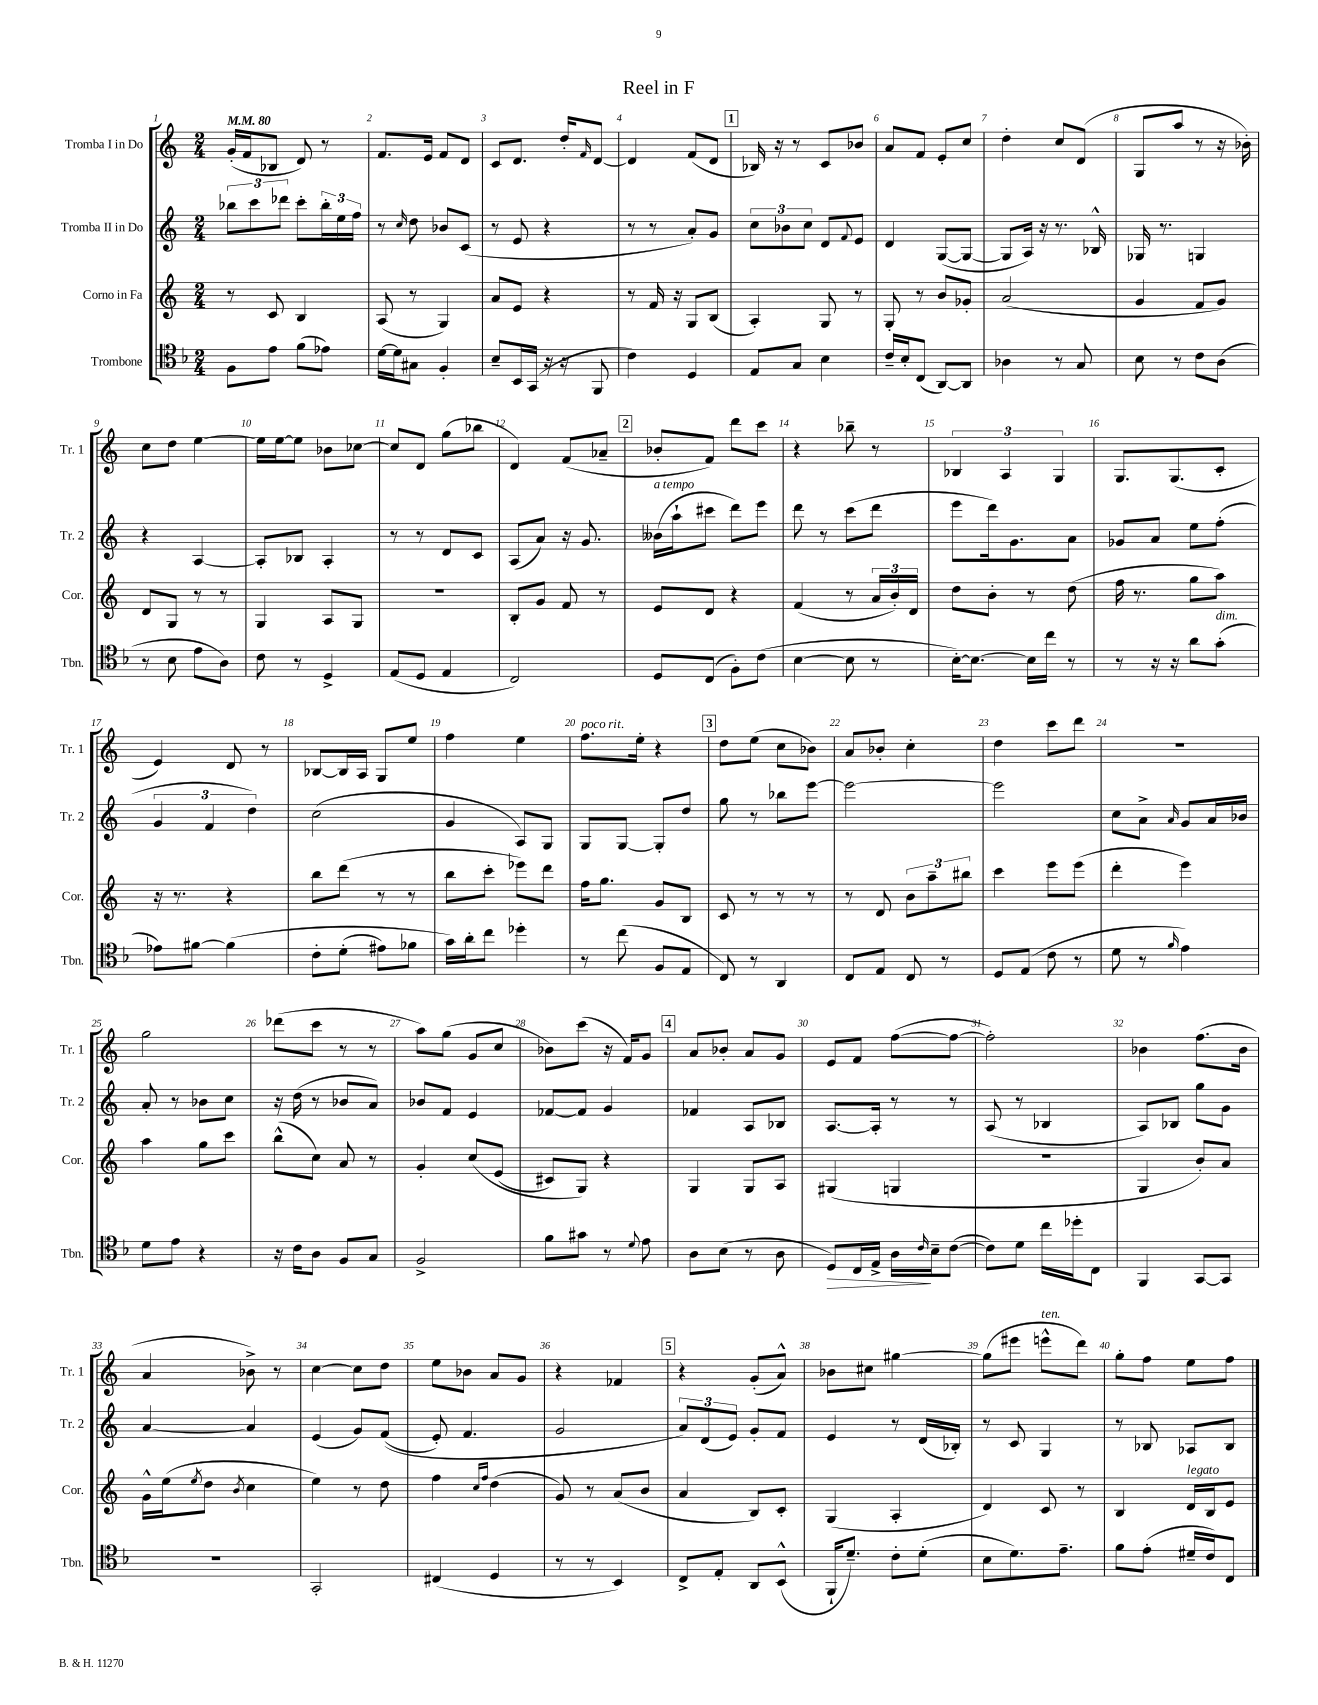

**kern	**dynam	**kern	**kern	**kern
*part4	*part4	*part3	*part2	*part1
*staff4	*staff4	*staff3	*staff2	*staff1
*I"Trombone	*	*I"Corno in Fa	*I"Tromba II in Do	*I"Tromba I in Do
*I'Tbn.	*	*I'Cor.	*I'Tr. 2	*I'Tr. 1
*clefC4	*	*clefG2	*clefG2	*clefG2
*k[b-]	*	*k[]	*k[]	*k[]
*M2/4	*	*M2/4	*M2/4	*M2/4
*MM80	*	*MM80	*MM80	*MM80
=1	=1	=1	=1	=1
8F\L	.	8r	12bb-X\L	(16g'/LL
.	.	.	.	16f/J
.	.	.	12ccc\	.
8e\J	.	8c/	.	8B-X/J
.	.	.	12ddd-X\J	.
(8f\L	.	4B/	8ccc'\L	8d/)
8e-X\J)	.	.	24bb-'\L	8r
.	.	.	24ee\	.
.	.	.	24ff\JJ	.
=2	=2	=2	=2	=2
[16d\LL	.	(8A/	8r	8.f/L
16d\J]	.	.	.	.
.	.	.	16qqcc/	.
8G#X\J	.	8r	8dd\	.
.	.	.	.	16e/Jk
4F'/	.	4G/)	8b-X/L	8f/L
.	.	.	(8c/J	8d/J
=3	=3	=3	=3	=3
8B-~/L	.	8a/L	8r	8c/L
16BB-/L	.	8e/J	8e/	8.d/J
(16GG/JJ	.	.	.	.
16r	.	4r	4r	.
16r	.	.	.	16dd'/KL
.	.	.	.	16qqf/
8FF/	.	.	.	[8d/J
=4	=4	=4	=4	=4
4c\)	.	8r	8r	4d/]
.	.	16f/	8r	.
.	.	16r	.	.
4D/	.	8G/L	8a'/L)	(8f/L
.	.	(8B/J	8g/J	8d/J
!!LO:REH:place=s1:t=1
=5	=5	=5	=5	=5
8E/L	.	4A'/)	12cc\L	16B-X/)
.	.	.	.	16r
.	.	.	12b-X\	.
8G/J	.	.	.	8r
.	.	.	12cc\J	.
4B-\	.	8G/	8d/L	8c/L
.	.	.	8qqf/	.
.	.	8r	8e/J	8b-X/J
=6	=6	=6	=6	=6
16c~/LL	.	8G'/	4d/	8a/L
16B-'/J	.	.	.	.
(8C/J	.	8r	.	8f/J
[8AA/L)	.	8b/L	([8G/L	8e'/L
8AA/J]	.	8g-X'/J	8G/J_	8cc/J
=7	=7	=7	=7	=7
4A-X\	.	(2a/	8G/L]	4dd'\
.	.	.	16A/Jk)	.
.	.	.	16r	.
8r	.	.	8.r	8cc/L
8G/	.	.	.	(8d/J
.	.	.	16B-X^^/	.
=8	=8	=8	=8	=8
8B-\	.	4g/	16G-X/	8G/L
.	.	.	8.r	.
8r	.	.	.	8aa/J
8c\L	.	8f/L	4Gn/	8r
(8A\J	.	8g/J)	.	16r
.	.	.	.	16b-X'\)
!!LO:LB:g=z
=9	=9	=9	=9	=9
8r	.	8d/L	4r	8cc\L
8B-\	.	8G/J	.	8dd\J
8e\L	.	8r	[4A/	[4ee\
8A\J)	.	8r	.	.
=10	=10	=10	=10	=10
8c\	.	4G/	8A'/L]	16ee\LL]
.	.	.	.	[16ee\J
8r	.	.	8B-X/J	8ee\J]
4D^/	.	8A/L	4A'/	8b-X\L
.	.	8G/J	.	[8cc-X\J
=11	=11	=11	=11	=11
(8E/L	.	2r	8r	8cc-/L]
8D/J	.	.	8r	8d/J
4E/	.	.	8d/L	(8gg\L
.	.	.	8c/J	8bb-X\J
=12	=12	=12	=12	=12
2C/)	.	8B'/L	(8A/L	4d/)
.	.	8g/J	8a/J)	.
.	.	8f/	16r	(8f/L
.	.	.	8.g/	.
.	.	8r	.	8a-X~/J
!!LO:REH:place=s1:t=2
=13	=13	=13	=13	=13
!	!	!	!LO:TX:a:i:t=a tempo	!
8D/L	.	8e/L	(16b--X\LL	8b-X'/L
.	.	.	16aa`\J	.
(8C/J	.	8d/J	8ccc#X\J	8f/J)
8F'\L)	.	4r	8ddd\L)	8ddd\L
(8c\J	.	.	8eee\J	8ccc\J
=14	=14	=14	=14	=14
[4B-\	.	(4f/	8ddd\	4r
.	.	.	8r	.
8B-\]	.	8r	(8ccc\L	8bb-X~\
8r	.	24a/LL	8ddd\J	8r
.	.	24b'/)	.	.
.	.	24d/JJ	.	.
=15	=15	=15	=15	=15
[16B-'\KL)	.	8dd\L	8eee\L	6B-X/
8.B-\J_	.	.	.	.
.	.	8b'\J	16ddd\k)	.
.	.	.	.	6A/
.	.	.	8.g\	.
16B-\LL]	.	8r	.	.
16cc\JJ	.	.	.	.
.	.	.	.	6G/
8r	.	(8dd\	8a\J	.
=16	=16	=16	=16	=16
8r	.	16ff\	8g-X/L	8.G/L
.	.	8.r	.	.
16r	.	.	8a/J	.
16r	.	.	.	(8.G/
8a\L	.	8gg\L	8ee\L	.
!LO:TX:a:i:t=dim.	!	!	!	!
(8g'\J	.	8aa\J)	(8ff'\J	8c'/J
!!LO:LB:g=z
=17	=17	=17	=17	=17
8e-X\L)	.	16r	6g/	4e/)
.	.	8.r	.	.
[8f#X\J	.	.	.	.
.	.	.	6f/	.
(4f#\]	.	4r	.	8d/
.	.	.	6dd\)	.
.	.	.	.	8r
=18	=18	=18	=18	=18
8c'\L	.	8bb\L	(2cc\	[8B-X/L
(8d'\J	.	(8ddd\J	.	16B-/L]
.	.	.	.	16A/JJ
8e#X\L)	.	8r	.	8G/L
8f-X\J	.	8r	.	8ee/J
=19	=19	=19	=19	=19
16g\LL)	.	8bb\L	4g/	4ff\
16a'\J	.	.	.	.
8cc\J	.	8ccc'\J	.	.
4dd-X'\	.	8eee-X\L)	8A/L)	4ee\
.	.	8ddd\J	8G/J	.
=20	=20	=20	=20	=20
!	!	!	!	!LO:TX:a:i:t=poco rit.
8r	.	16ff\KL	8G/L	8.ff\L
.	.	8.gg\J	.	.
(8cc\	.	.	[8G/J	.
.	.	.	.	16ee'\Jk
8F/L	.	8g/L	8G'/L]	4r
8E/J	.	8B/J	8dd/J	.
!!LO:REH:place=s1:t=3
=21	=21	=21	=21	=21
8C/)	.	8c/	8gg\	8dd\L
8r	.	8r	8r	(8ee\J
4AA/	.	8r	8bb-X\L	8cc\L
.	.	8r	[8eee\J	8b-X\J)
=22	=22	=22	=22	=22
8C/L	.	8r	2eee\_	8a/L
8E/J	.	8d/	.	8b-X'/J
8C/	.	12b\L	.	4cc'\
.	.	12aa~\	.	.
8r	.	.	.	.
.	.	12bb#X\J	.	.
=23	=23	=23	=23	=23
8D/L	.	4ccc\	2eee\]	4dd\
(8E/J	.	.	.	.
8c\	.	8eee\L	.	8ccc\L
8r	.	(8eee\J	.	8ddd\J
=24	=24	=24	=24	=24
8d\	.	4ddd'\	8cc\L	2r
8r	.	.	8a^\J	.
16qqf/	.	.	16qqa/	.
4e\)	.	4eee\)	8g/L	.
.	.	.	16a/L	.
.	.	.	16b-X/JJ	.
!!LO:LB:g=z
=25	=25	=25	=25	=25
8d\L	.	4aa\	8a'/	2gg\
8e\J	.	.	8r	.
4r	.	8gg\L	8b-X\L	.
.	.	8ccc\J	8cc\J	.
=26	=26	=26	=26	=26
16r	.	(8bb^^\L	16r	(8ddd-X\L
16c\KL	.	.	(16dd\	.
8A\J	.	8cc\J)	8r	8ccc\J
8F/L	.	8a/	8b-X/L	8r
8G/J	.	8r	8a/J)	8r
=27	=27	=27	=27	=27
2F^/	.	4g'/	8b-X/L	8aa\L)
.	.	.	8f/J	(8gg\J
.	.	(8cc/L	4e/	8g/L
.	.	(8e/J	.	8cc/J
=28	=28	=28	=28	=28
8f\L	.	8c#X/L)	[8f-X/L	8b-X\L)
8g#X\J	.	8G/J)	8f-/J]	(8ccc\J
8r	.	4r	4g/	16r
.	.	.	.	16f/KL)
8qqd/	.	.	.	.
8e\	.	.	.	8g/J
!!LO:REH:place=s1:t=4
=29	=29	=29	=29	=29
8A\L	.	4G/	4f-X/	8a/L
(8B-\J	.	.	.	8b-X'/J
8r	.	8G/L	8A/L	8a/L
8A\	.	8A/J	8B-X/J	8g/J
=30	=30	=30	=30	=30
!	!LO:HP:b	!	!	!
8D/L)	>	(4G#X/	[8.A/L	8e/L
16C/L	.	.	.	8f/J
16E^/JJ	.	.	16A'/Jk]	.
16A\LL	.	4Gn/	8r	([8ff\L
16qqc/	.	.	.	.
16B-~\J	]	.	.	.
([8c\J	.	.	8r	8ff\J_
=31	=31	=31	=31	=31
8c\L])	.	2r	(8A/	2ff'\])
8d\J	.	.	8r	.
16cc\LL	.	.	4B-X/	.
16dd-X'\J	.	.	.	.
8C\J	.	.	.	.
=32	=32	=32	=32	=32
4FF/	.	4G/	8A/L)	4b-X\
.	.	.	8B-X/J	.
[8GG/L	.	8b'/L)	8gg\L	(8.ff\L
8GG/J]	.	8a/J	8g\J	.
.	.	.	.	16b-\Jk
!!LO:LB:g=z
=33	=33	=33	=33	=33
2r	.	16g^^\LL	[4a/	4a/
.	.	(16ee\J	.	.
.	.	8qee/	.	.
.	.	8dd\J	.	.
.	.	8qb/	.	.
.	.	4cc\	4a/]	8b-X^\)
.	.	.	.	8r
=34	=34	=34	=34	=34
2GG'/	.	4ee\)	(4e/	[4cc\
.	.	8r	8g/L)	8cc\L]
.	.	8dd\	((8f/J	8dd\J
=35	=35	=35	=35	=35
(4C#X/	.	4ff\	8e'/)	8ee\L
.	.	.	4.f/	8b-X\J
.	.	16qqcc/LL	.	.
.	.	16qqff/JJ	.	.
4D/	.	(4dd\	.	8a/L
.	.	.	.	8g/J
=36	=36	=36	=36	=36
8r	.	8g/)	2g/	4r
8r	.	8r	.	.
4BB-/)	.	(8a/L	.	4f-X/
.	.	8b/J	.	.
!!LO:REH:place=s1:t=5
=37	=37	=37	=37	=37
8C^/L	.	4a/	12a/L)	4r
.	.	.	(12d/	.
8E'/J	.	.	.	.
.	.	.	12e/J)	.
8AA/L	.	8B/L)	8g'/L	(8g'/L
(8BB-^^/J	.	8c'/J	8f/J	8a^^/J)
=38	=38	=38	=38	=38
16FF`/KL	.	(4G/	4e/	8b-X\L
8.d~/J)	.	.	.	.
.	.	.	.	8cc#X\J
8c'\L	.	4A'/	8r	[4gg#X\
(8d'\J	.	.	(16d/LL	.
.	.	.	16B-X'/JJ)	.
=39	=39	=39	=39	=39
8B-\L	.	4d/)	8r	(8gg#\L]
8.d\)	.	.	8c/	8eee#X\J
!	!	!	!	!LO:TX:a:i:t=ten.
.	.	8c/	4G/	8eeen^^\L
8.e~\J	.	.	.	.
.	.	8r	.	8ddd\J)
=40	=40	=40	=40	=40
8f\L	.	4B/	8r	8gg'\L
(8e'\J	.	.	8B-X/	8ff\J
!	!	!LO:TX:a:i:t=legato	!	!
16d#X~/LL	.	16d/LL	8A-X/L	8ee\L
16c/J)	.	16B/J	.	.
8C/J	.	8e/J	8B-/J	8ff\J
==	==	==	==	==
*-	*-	*-	*-	*-
